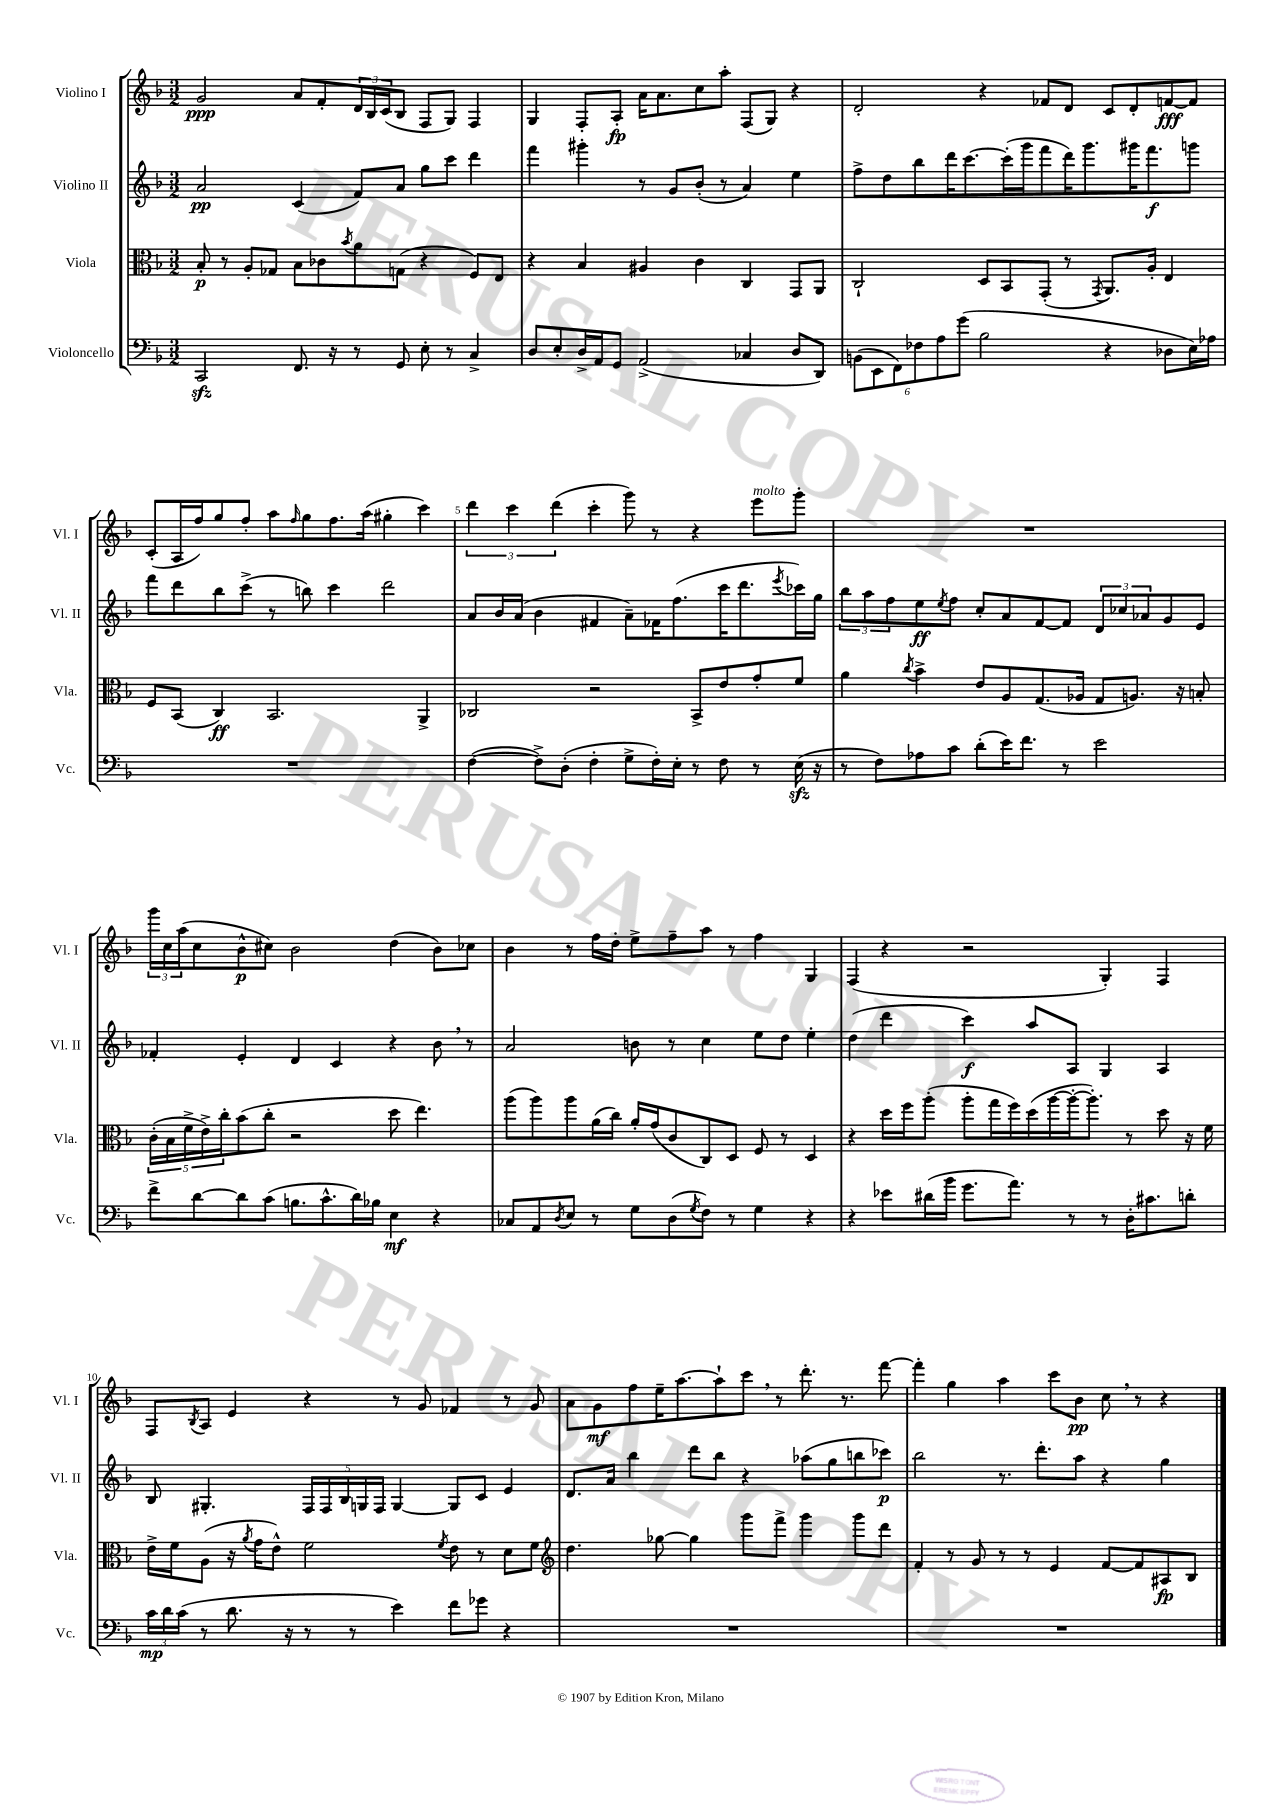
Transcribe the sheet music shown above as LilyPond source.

<<
\new StaffGroup <<
\new Staff = "s0" \with { instrumentName = "Violino I" shortInstrumentName = "Vl. I" } {
    \clef treble \key f \major \numericTimeSignature \time 3/2
    g'2\ppp a'8 f'8-. \tuplet 3/2 { d'16 bes16 c'16( } bes8 f8 g8) f4 |
    g4 f8-. a8-.\fp a'16 a'8. c''8 a''8-. f8( g8) r4 |
    d'2-. r4 fes'8 d'8 c'8 d'8-. f'8~\fff f'8 |
    c'8-.( a16 f''16) g''8 f''8-. a''8 \grace { f''16 } g''8 f''8. a''16( gis''4-. c'''4) |
    \tuplet 3/2 { d'''4 c'''4 d'''4( } c'''4-. g'''8) r8 r4 e'''8^\markup { \italic "molto" } g'''8-. |
    R1. |
    \tuplet 3/2 { g'''16 c''16 a''16( } c''8 bes'8-^\p cis''8) bes'2 d''4( bes'8) ces''8 |
    bes'4 r8 f''16 d''16-. e''8-> f''8-- a''8 r8 f''4 g4 |
    f4( r4 r2 g4-.) f4 |
    f8 \acciaccatura { bes8 } a8 e'4 r4 r8 g'8 fes'4 r8 g'8 |
    a'8 g'8\mf f''8 e''16-- a''8.~ a''8-! c'''8 \breathe r8 d'''8.-. r8. f'''8~ |
    f'''4-. g''4 a''4 c'''8 bes'8\pp c''8 \breathe r8 r4 \bar "|." |
}
\new Staff = "s1" \with { instrumentName = "Violino II" shortInstrumentName = "Vl. II" } {
    \clef treble \key f \major \numericTimeSignature \time 3/2
    a'2\pp c'4( f'8) a'8 g''8 c'''8 d'''4 |
    f'''4 gis'''4-. r8 g'8 bes'8-.( r8 a'4) e''4 |
    f''8-> d''8 bes''8 d'''16 c'''8.~ c'''16-.( g'''16 f'''8 d'''16) g'''8. gis'''16 f'''8.\f g'''8 |
    f'''8 d'''8 bes''8 c'''8->( r8 b''8) c'''4 d'''2 |
    a'8 bes'16 a'16( bes'4 fis'4 a'8--) fes'16 f''8.( c'''16 d'''8. \acciaccatura { e'''8 } ces'''16) g''16 |
    \tuplet 3/2 { bes''8 a''8 f''8 } e''8\ff \acciaccatura { e''8 } f''8 c''8-. a'8 f'8~ f'8 \tuplet 3/2 { d'8 ces''8 aes'8 } g'8 e'8 |
    fes'4-. e'4-. d'4 c'4 r4 bes'8 \breathe r8 |
    a'2 b'8 r8 c''4 e''8 d''8 e''4-. |
    d''4( d'''4 c'''4\f) a''8 a8 g4 a4 |
    bes8 gis4.-. \tuplet 5/4 { f16 f16 bes16 g16 f16 } g4~ g8 c'8 e'4 |
    d'8. a'16 bes''4 d'''8 bes''8 r4 aes''8( g''8 b''8 ces'''8\p) |
    bes''2 r8. d'''8.-. a''8 r4 g''4 \bar "|." |
}
\new Staff = "s2" \with { instrumentName = "Viola" shortInstrumentName = "Vla." } {
    \clef alto \key f \major \numericTimeSignature \time 3/2
    bes8-.\p r8 a8-. ges8 bes8 ces'8 \acciaccatura { bes'8 } a'8 g8( r4 f8) e8 |
    r4 bes4 ais4 c'4 c4 g,8 a,8 |
    c2-! d8 bes,8 g,8-.( r8 \acciaccatura { g,8 } a,8.) a16-. e4 |
    f8 bes,8( c4\ff) bes,2. a,4-> |
    ces2 r2 bes,8-> e'8 g'8-. f'8 |
    a'4 \acciaccatura { c''8 } bes'4-> e'8 a8 g8.( aes16 g8 a8.) r16 b8-. |
    \tuplet 5/4 { c'16-.( bes16 f'16-> e'16->) c''16-. } bes'8( c''8-. r2 d''8 e''4.) |
    a''8( a''8) a''8 a'16( c''16) a'16-. g'16( c'8 c8) d8 f8 r8 d4 |
    r4 d''16 f''16 a''8-.( a''8-. g''16 f''16) d''16( a''16~ a''16~-. a''8.-.) r8 d''8 r16 f'16 |
    e'16-> f'16 a8( r16 \acciaccatura { a'8 } g'16 e'8-^) f'2 \acciaccatura { f'8 } e'8 r8 d'8 f'8 |
    \clef treble d''4. ges''8~ ges''4 g'''8 f'''8-> g'''4 g'''8 d'''8 |
    f'4-. r8 g'8 r8 r8 e'4 f'8~ f'8 ais8\fp bes8 \bar "|." |
}
\new Staff = "s3" \with { instrumentName = "Violoncello" shortInstrumentName = "Vc." } {
    \clef bass \key f \major \numericTimeSignature \time 3/2
    c,2\sfz f,8. r16 r8 g,8 e8-. r8 c4-> |
    d8 e8-. d16-> a,16 g,8 a,2->( ces4 d8 d,8) |
    \tuplet 6/4 { b,8( e,8 f,8) fes8 a8 g'8( } bes2 r4 des8 e16) aes16 |
    R1. |
    f4~( f8->) d8-.( f4-. g8-> f16-.) e16-. r8 f8 r8 e16\sfz( r16 |
    r8 f8) aes8 c'8 d'8-.( e'16) f'8. r8 e'2 |
    f'8-> d'8~ d'8 c'8( b8. c'8.-^ d'16) bes16 e4\mf r4 |
    ces8 a,8 \acciaccatura { d8 } e8 r8 g8 d8( \acciaccatura { g8 } f8) r8 g4 r4 |
    r4 ees'8 dis'16( bes'16 g'8. a'8.) r8 r8 d16-. cis'8. d'8-. |
    \tuplet 3/2 { c'16\mp d'16 c'16( } r8 d'8. r16 r8 r8 e'4) f'8 ges'8 r4 |
    R1. |
    R1. \bar "|." |
}
>>
>>
\layout { \context { \Score \override BarNumber.break-visibility = ##(#f #t #t) barNumberVisibility = #(every-nth-bar-number-visible 5) } }
